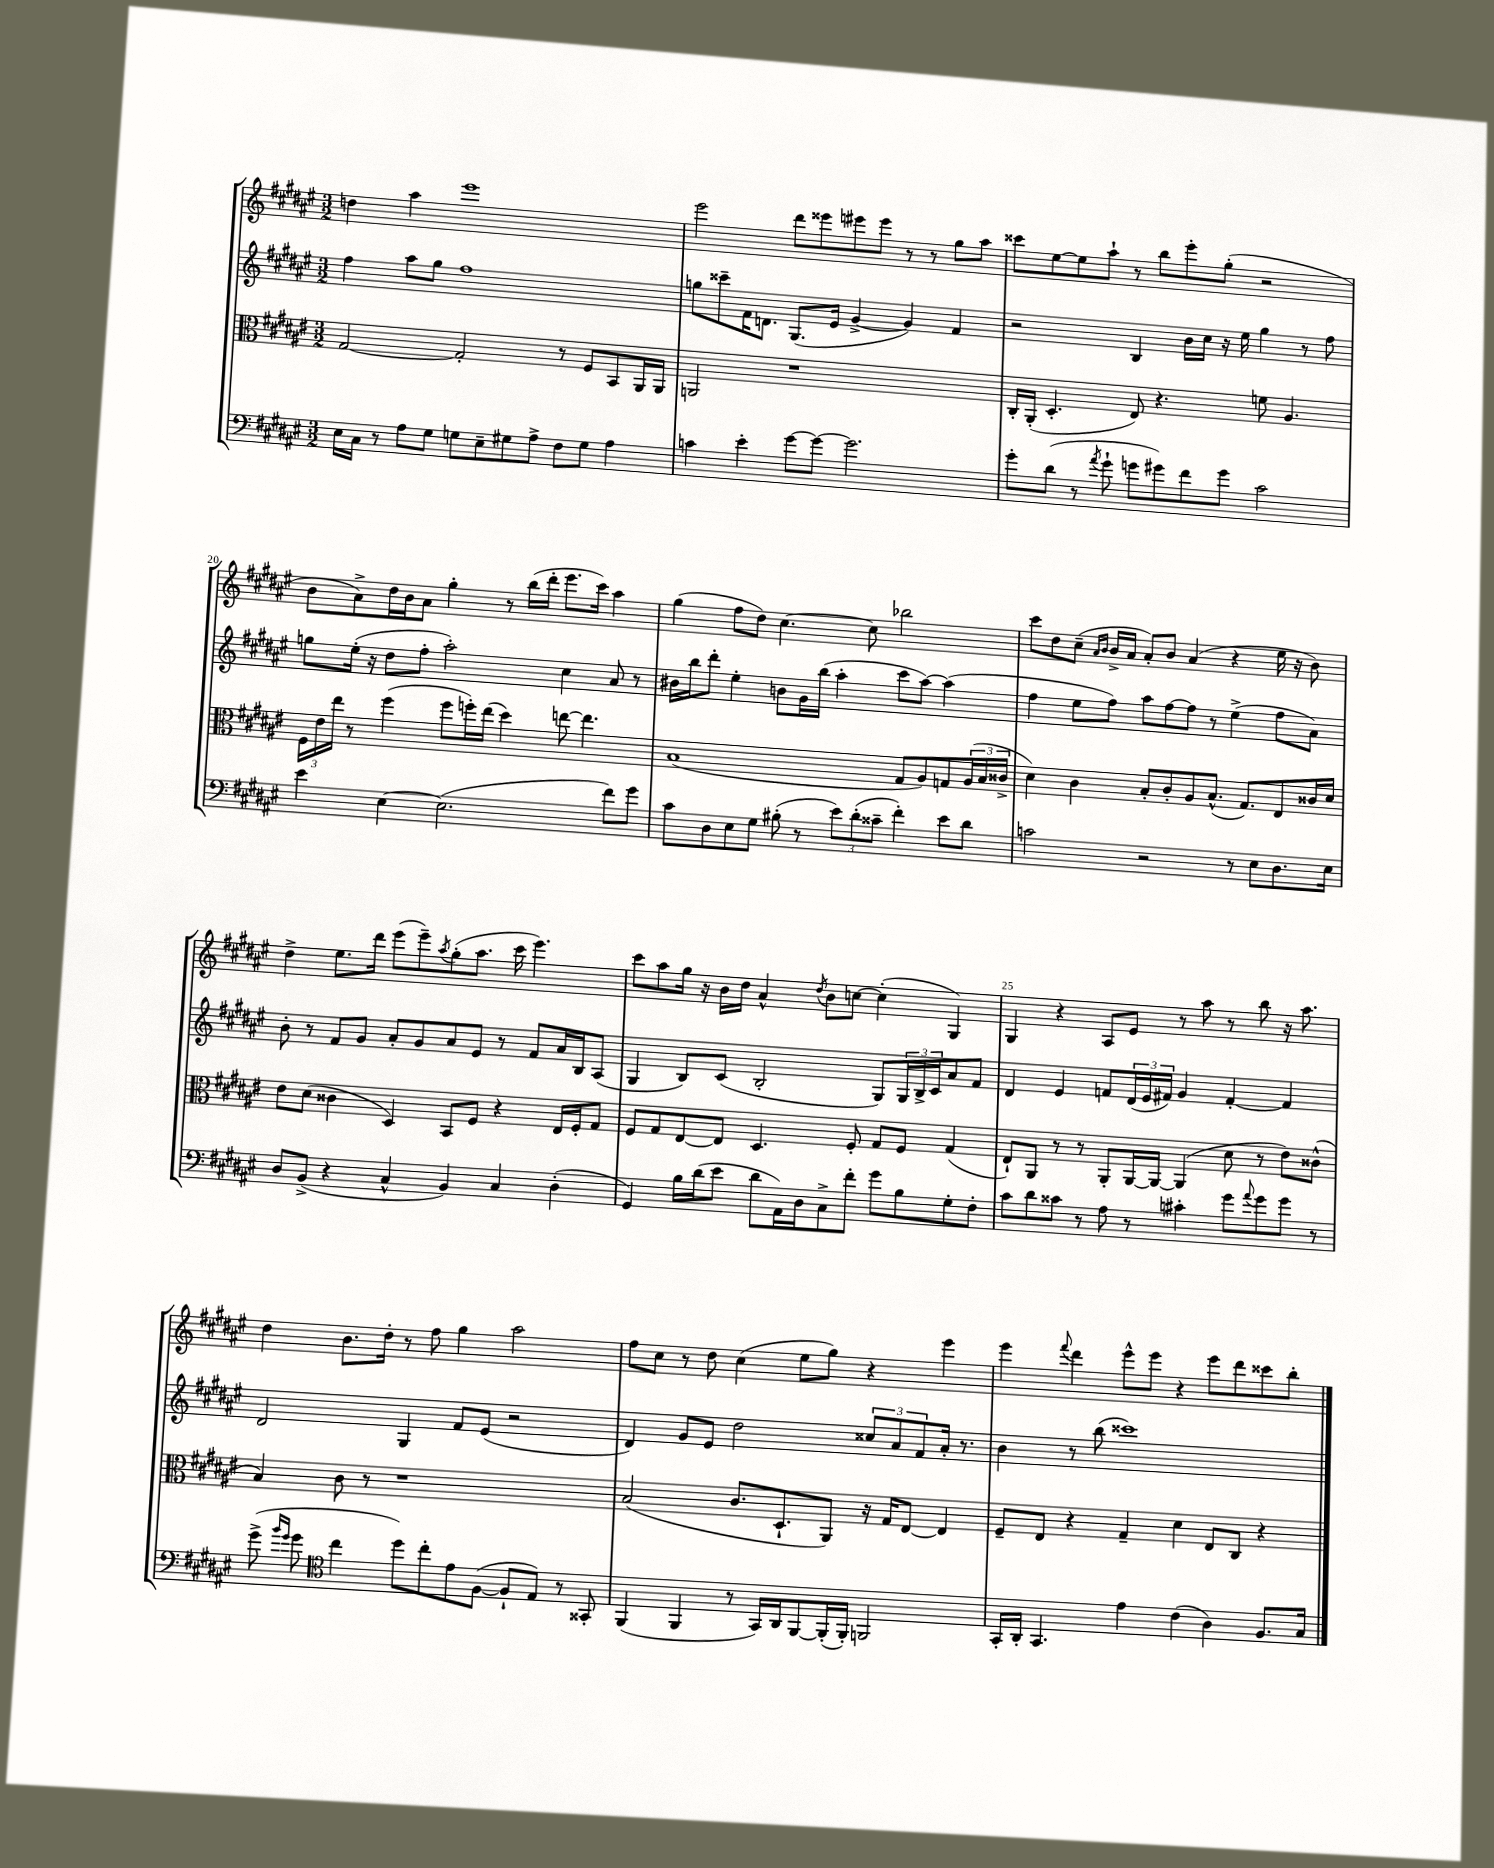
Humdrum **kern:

**kern	**kern	**kern	**kern
*staff4	*staff3	*staff2	*staff1
*clefF4	*clefC3	*clefG2	*clefG2
*k[f#c#g#d#a#e#]	*k[f#c#g#d#a#e#]	*k[f#c#g#d#a#e#]	*k[f#c#g#d#a#e#]
*M3/2	*M3/2	*M3/2	*M3/2
16E#	[2G#	4ff#	4dd
16C#	.	.	.
8r	.	.	.
8A#	.	8aa#	4aa#
8G#	.	8gg#	.
8G	2G#']	1ff#	1eee#
8E#~	.	.	.
8G#	.	.	.
8A#^	.	.	.
8F#	8r	.	.
8G#	8F#	.	.
4A#	8BB	.	.
.	16AA#	.	.
.	16AA#	.	.
=	=	=	=
4c	2AA	8gg	2eee#
.	.	8ccc##~	.
4e#'	.	16f#	.
.	.	8.d	.
[8g#	1r	(8.G#	8ddd#
8g#_	.	.	8eee##
.	.	16e#	.
2.g#]	.	[4g#^	8eee#
.	.	.	8eee#
.	.	4g#])	8r
.	.	.	8r
.	.	4f#	8gg#
.	.	.	8aa#
=	=	=	=
8g#'	16C#'	2r	8ccc##
.	(16AA#'	.	.
(8d#	4.D#'	.	[8ee#
8r	.	.	8ee#]
8qa#	.	.	.
8g#`	.	.	8aa#`
8g	8E#)	4B	8r
8g#)	4.r	.	8bb
8f#	.	16b	8eee#'
.	.	16cc#	.
8g#	.	16r	(8gg#'
.	.	16ee#	.
2c#	8f	4gg#	2r
.	4.A#	.	.
.	.	8r	.
.	.	8ff#	.
=	=	=	=
4e#	24F#	8gg	8b
.	24e#	.	.
.	24ee#	.	.
.	8r	(16ee#'	8a#^)
.	.	16r	.
[4E#	(4ff#	8dd#	16dd#
.	.	.	16b
.	.	8ff#'	8a#
(2.E#]	8ff#	2aa#')	4gg#'
.	16ff')	.	.
.	(16ee#	.	.
.	4dd#)	.	8r
.	.	.	(16bb
.	.	.	16ddd#'
.	[8ee	4cc#	8.eee#
.	4.ee]	.	.
.	.	.	16ccc#)
8f#)	.	8a#	4aa#
8g#	.	8r	.
=	=	=	=
8c#	(1B	16b#	(4gg#
.	.	16bb	.
8D#	.	8ddd#'	.
8E#	.	4ee#'	8ff#
8G#	.	.	8dd#)
(8B#'	.	8b	[4.cc#
8r	.	16g#	.
.	.	(16bb	.
12e#)	.	4aa#'	.
(12d#'	.	.	.
.	.	.	8cc#]
12c##~	.	.	.
4f#')	8G#	8ccc#	2bb-
.	8A#)	[8aa#)	.
8e#	8G	(4aa#]	.
8d#	(24A#	.	.
.	24B	.	.
.	24c##^	.	.
=	=	=	=
2c	4d#)	4ff#	8ccc#
.	.	.	8dd#
.	4c#	8ee#	(8cc#~
.	.	.	16qqa#
.	.	.	16qqb
.	.	8ff#)	16b^
.	.	.	16a#
2r	8B'	8aa#	8a#')
.	8c#'	[8ff#	8b
.	8A#	8ff#]	(4a#
.	(8.B^^	8r	.
8r	.	(4ee#^	4r
.	8.G#)	.	.
8E#	.	.	.
8.D#	8E#	8ff#	16ee#
.	.	.	16r
.	16c##	8a#)	8b)
16E#	16d#	.	.
=	=	=	=
8D#	8e#	8b'	4dd#^
(8BB^	(8d#	8r	.
4r	4c##	8f#	8.ee#
.	.	8g#	.
.	.	.	16ddd#
4C#^^	4D#)	8a#'	(8eee#
.	.	8g#	8eee#~)
.	.	.	8qaa#
4BB)	8BB	8a#	(8gg#'
.	8F#	8e#	8.aa#
4C#	4r	8r	.
.	.	.	16ccc#
.	.	8f#	4.eee#)
(4D#'	16E#	16a#	.
.	16F#'	16B	.
.	8G#	(8A#	.
=	=	=	=
4GG#)	8F#	4G#	8ccc#
.	8G#	.	8aa#
16B	[8E#	8B)	16gg#
(16d#	.	.	16r
8e#	8E#]	(8c#	16b
.	.	.	16dd#
8d#	4.D#	2B'	4a#^^
16AA#)	.	.	.
16D#	.	.	.
.	.	.	8qdd#
8C#^	.	.	8b
8f#'	8F#'	.	[8cc
8g#	8G#	8G#)	(4cc']
8B	8F#	24G#	.
.	.	24B^	.
.	.	24c#	.
8G#'	(4G#	8a#	4G#)
8F#'	.	8f#	.
=	=	=	=
8c#	8E#`)	4d#	4G#
8d#	8AA#	.	.
8c##	8r	4e#	4r
8r	8r	.	.
8A#	8AA#'	8f	8A#
8r	[16AA#	(24d#	8e#
.	.	24e#	.
.	16AA#_	.	.
.	.	24f#)	.
4c#'	(4AA#]	4g#	8r
.	.	.	8aa#
8g#	8d#	[4f#'	8r
8qqa#	.	.	.
8g#	8r	.	8bb
8g#	8e#)	4f#]	16r
.	.	.	8.aa#
8r	(8c##^^	.	.
=	=	=	=
(8g#^	4B)	2d#	4dd#
16qqb	.	.	.
16qqg#	.	.	.
8g#	.	.	.
*clefC4	*	*	*
4cc#	8c#	.	8.b
.	8r	.	.
.	.	.	16dd#'
8dd#)	1r	4G#	8r
8cc#'	.	.	8ff#
8e#	.	8f#	4gg#
([8F#	.	(8e#	.
8F#`]	.	2r	2aa#
8E#)	.	.	.
8r	.	.	.
8GG##'	.	.	.
=	=	=	=
(4FF#	(2B	4d#)	8ff#
.	.	.	8cc#
4FF#	.	8g#	8r
.	.	8e#	8dd#
8r	8.c#	2dd#	(4cc#
16GG#)	.	.	.
16AA#	8.D#`	.	.
[8FF#	.	.	8ee#
(16FF#']	8AA#)	.	8gg#)
16FF#')	.	.	.
2FF	16r	12cc##	4r
.	16G#	.	.
.	.	12a#	.
.	[8E#	.	.
.	.	12f#	.
.	4E#]	16a#'	4eee#
.	.	8.r	.
=	=	=	=
16GG#'	8F#~	4b	4eee#
16AA#'	.	.	.
4.GG#	8E#	.	.
.	.	.	8qqfff#
.	4r	8r	4ddd#
.	.	(8bb	.
4e#	4G#~	1ccc##)	8eee#^^
.	.	.	8eee#
(4c#	4d#	.	4r
4A#)	8E#	.	8eee#
.	8C#	.	8ddd#
8.F#	4r	.	8ccc##
.	.	.	8bb'
16G#	.	.	.
==	==	==	==
*-	*-	*-	*-
